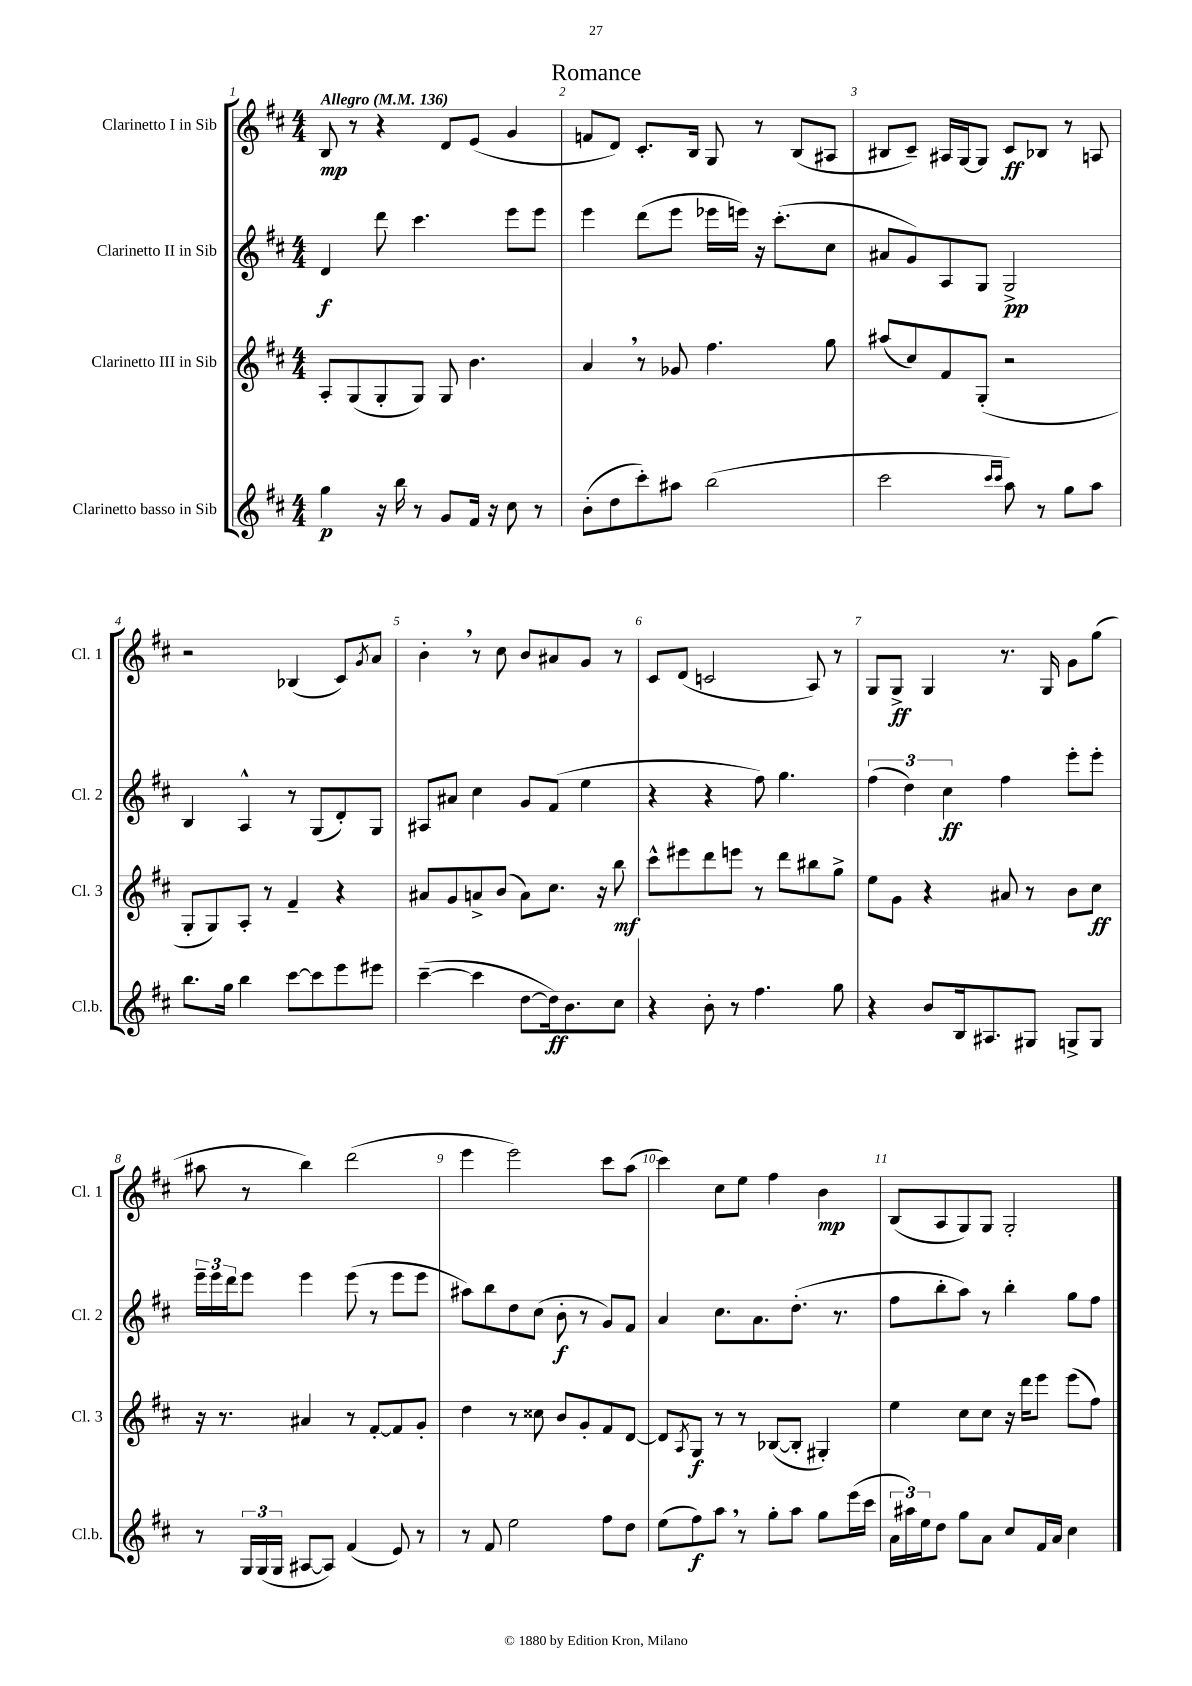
\header { title = "Romance" }
<<
\new StaffGroup <<
\new Staff = "s0" \with { instrumentName = "Clarinetto I in Sib" shortInstrumentName = "Cl. 1" } {
    \clef treble \key d \major \numericTimeSignature \time 4/4 \tempo "Allegro" 4 = 136
    b8\mp r8 r4 d'8 e'8( g'4 |
    f'8 d'8) cis'8.-. b16 g8 r8 b8( ais8 |
    bis8 cis'8--) ais16 g16~ g8 cis'8\ff bes8 r8 a8 |
    r2 bes4( cis'8) \acciaccatura { g'8 } a'8 |
    b'4-. \breathe r8 cis''8 b'8 ais'8 g'8 r8 |
    cis'8 d'8( c'2 a8) r8 |
    g8 g8->\ff g4 r8. g16 g'8 g''8( |
    ais''8 r8 b''4) d'''2( |
    e'''4 e'''2) cis'''8 a''8( |
    cis'''4) cis''8 e''8 fis''4 b'4\mp |
    b8( a8 g8) g8 g2-. \bar "|." |
}
\new Staff = "s1" \with { instrumentName = "Clarinetto II in Sib" shortInstrumentName = "Cl. 2" } {
    \clef treble \key d \major \numericTimeSignature \time 4/4
    d'4\f d'''8 cis'''4. e'''8 e'''8 |
    e'''4 d'''8( e'''8 ees'''16 e'''16) r16 cis'''8.-.( cis''8 |
    ais'8 g'8) a8 g8 g2->\pp |
    b4 a4-^ r8 g8( d'8-.) g8 |
    ais8 ais'8 cis''4 g'8 fis'8( e''4 |
    r4 r4 fis''8) g''4. |
    \tuplet 3/2 { fis''4( d''4) cis''4\ff } fis''4 e'''8-. e'''8-. |
    \tuplet 3/2 { e'''16-- e'''16 d'''16 } e'''8 e'''4 e'''8( r8 e'''8 e'''8 |
    ais''8) b''8 d''8 cis''8( b'8-.\f r8 g'8) fis'8 |
    a'4 cis''8. a'8. d''8.-.( r8. |
    fis''8 b''8-. a''8) r8 b''4-. g''8 fis''8 \bar "|." |
}
\new Staff = "s2" \with { instrumentName = "Clarinetto III in Sib" shortInstrumentName = "Cl. 3" } {
    \clef treble \key d \major \numericTimeSignature \time 4/4
    a8-. g8( g8-. g8) g8 b'4. |
    a'4 \breathe r8 ges'8 fis''4. g''8 |
    ais''8( cis''8) fis'8 g8-.( r2 |
    g8-. g8) a8-. r8 fis'4-- r4 |
    ais'8 g'8 a'8-> b'8( a'8) cis''8. r16 b''8\mf |
    cis'''8-^ eis'''8 d'''8 e'''8 r8 d'''8 bis''8 g''8-> |
    e''8 g'8 r4 ais'8 r8 b'8 cis''8\ff |
    r16 r8. ais'4 r8 fis'8~-. fis'8 g'8-. |
    d''4 r8 cisis''8 b'8 g'8-. fis'8 d'8~ |
    d'8 \acciaccatura { a8 } g8\f r8 r8 bes8~( bes8-. gis4-.) |
    e''4 cis''8 cis''8 r16 d'''16 e'''8 e'''8( fis''8) \bar "|." |
}
\new Staff = "s3" \with { instrumentName = "Clarinetto basso in Sib" shortInstrumentName = "Cl.b." } {
    \clef treble \key d \major \numericTimeSignature \time 4/4
    g''4\p r16 b''16 r8 g'8 fis'16 r16 cis''8 r8 |
    b'8-.( d''8 cis'''8-.) ais''8 b''2( |
    cis'''2 \grace { cis'''16 cis'''16 } a''8) r8 g''8 a''8 |
    b''8. g''16 b''4 cis'''8~ cis'''8 e'''8 eis'''8 |
    cis'''4~--( cis'''4 d''8~ d''16\ff) b'8. cis''8 |
    r4 b'8-. r8 fis''4. g''8 |
    r4 b'8 b16 ais8. gis8 g8-> g8 |
    r8 \tuplet 3/2 { g16 g16( g16 } ais8~ ais8) fis'4( e'8) r8 |
    r8 fis'8 e''2 fis''8 d''8 |
    e''8( fis''8\f) a''8 \breathe r8 g''8-. a''8 g''8 e'''16( cis'''16 |
    \tuplet 3/2 { a'16 ais''16) e''16 } d''8 g''8 a'8 cis''8 fis'16 a'16 cis''4 \bar "|." |
}
>>
>>
\layout { \context { \Score \override BarNumber.break-visibility = ##(#f #t #t) barNumberVisibility = #all-bar-numbers-visible } }
